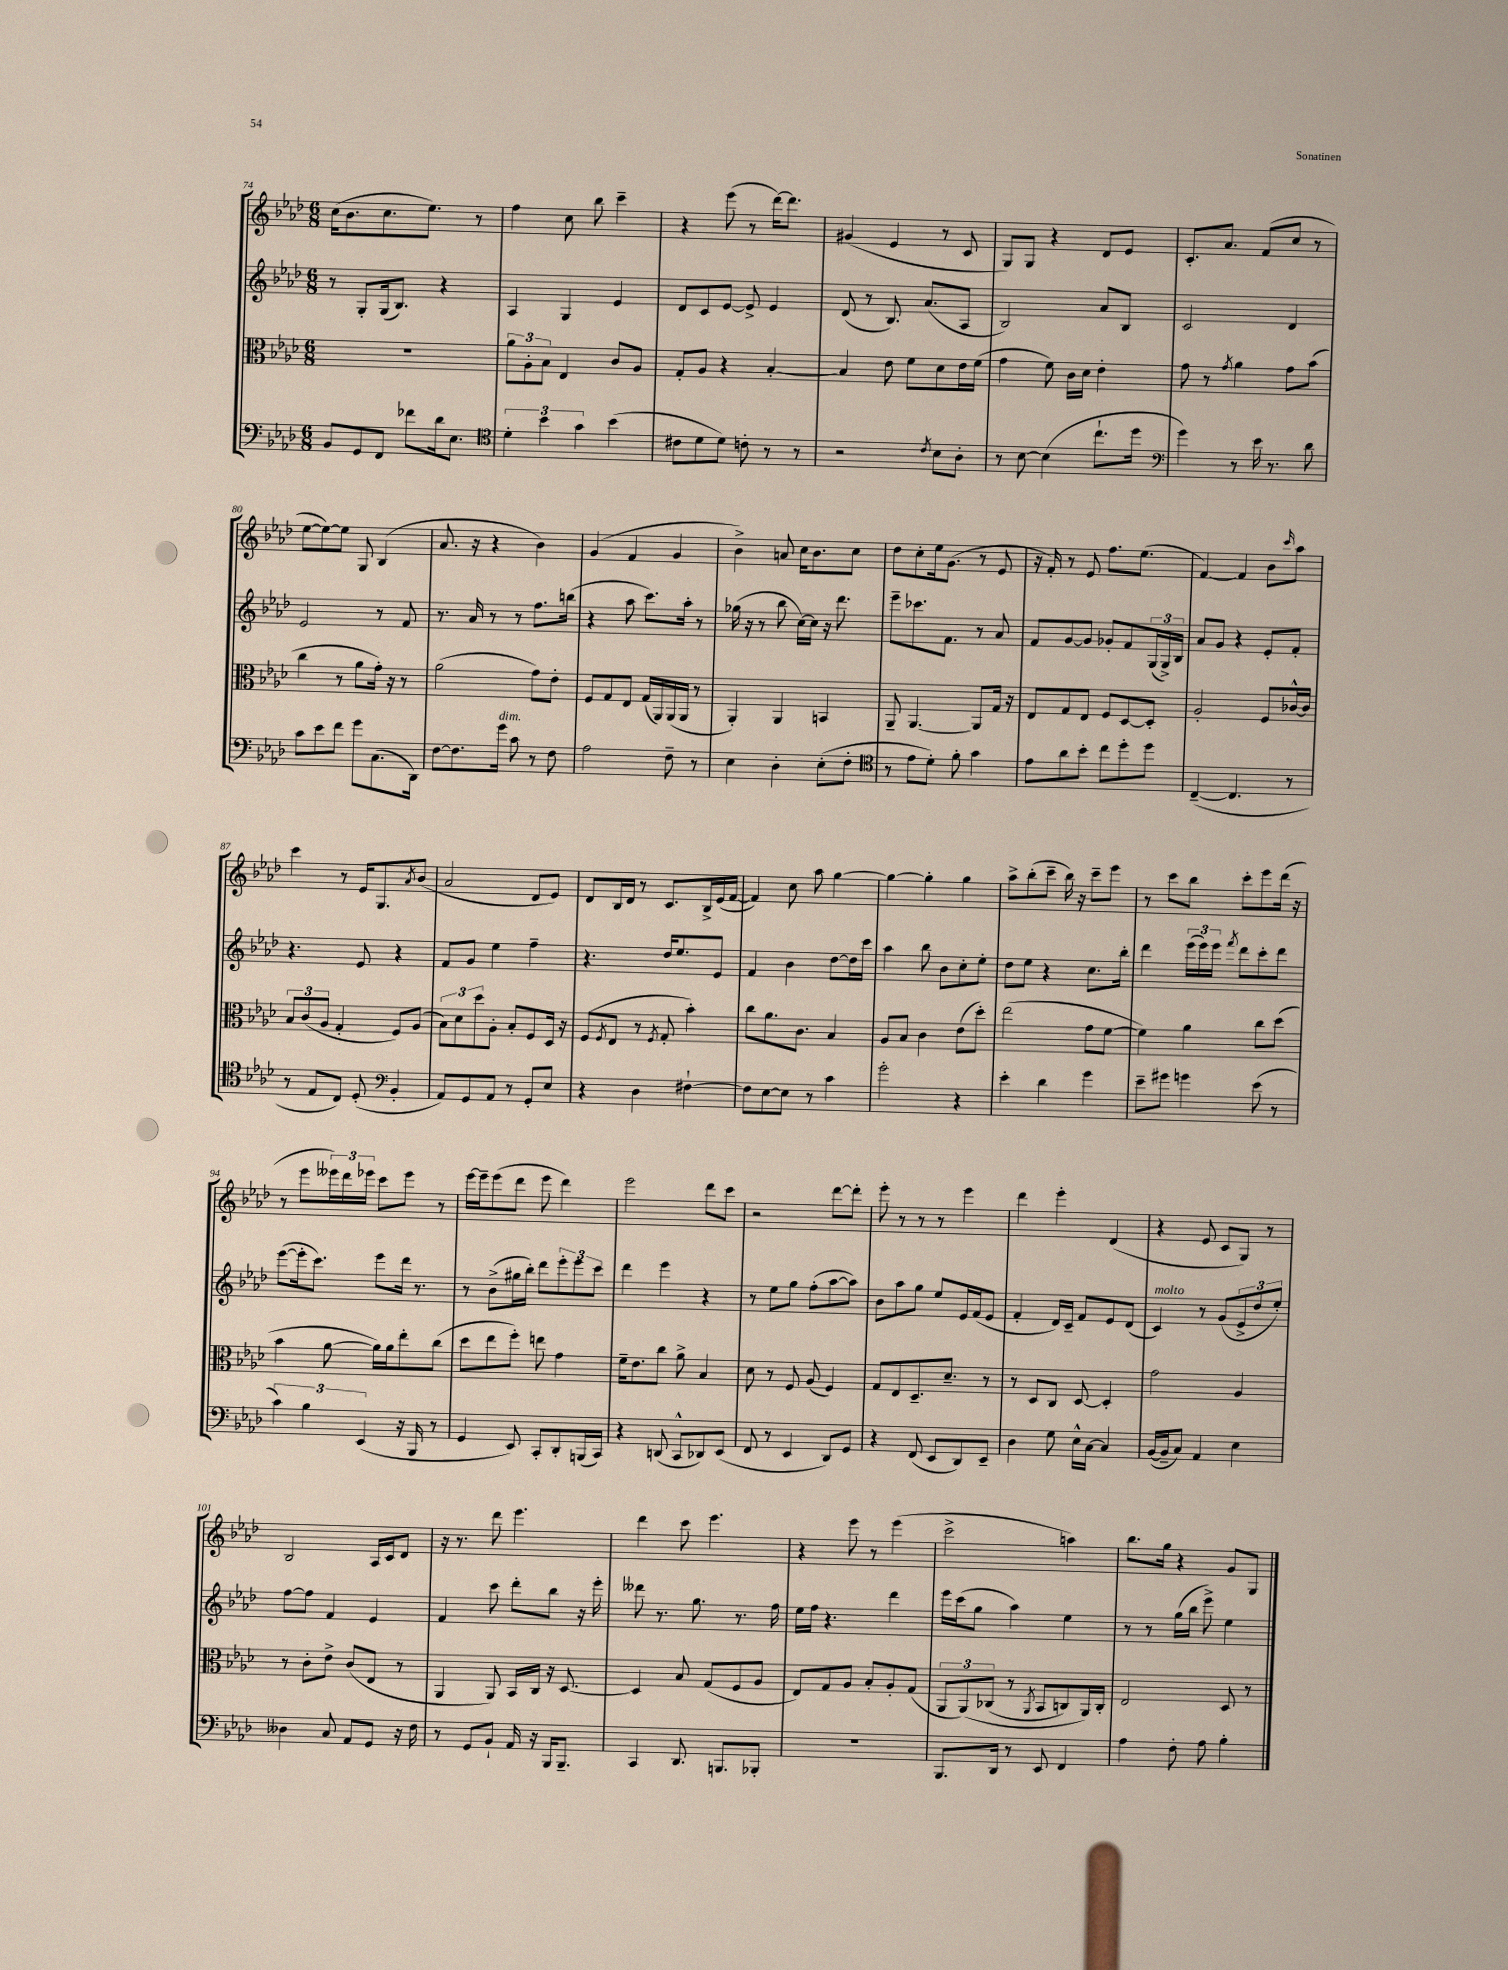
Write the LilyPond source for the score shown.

<<
\new StaffGroup <<
\new Staff = "s0" {
    \clef treble \key aes \major \numericTimeSignature \time 6/8
    c''16( bes'8. c''8. ees''8.) r8 |
    f''4 c''8 bes''8 c'''4-- |
    r4 ees'''8( r8 des'''16~) des'''8. |
    gis'4( ees'4 r8 c'8 |
    g8) g8 r4 des'8 ees'8 |
    c'8.-. aes'8. f'8( c''8 r8 |
    ees''8~ ees''8~) ees''8 g8 bes4( |
    aes'8. r16 r4 bes'4) |
    g'4( f'4 g'4 |
    bes'4->) a'8 c''16 bes'8. c''8 |
    des''8 c''8-. ees''16 g'8.( r8 ees'8 |
    r16 f'16-.) r8 ees'8 f''8. ees''8.( |
    f'4~) f'4 bes'8 \grace { c'''16 } aes''8 |
    c'''4 r8 ees'16 g8. \acciaccatura { aes'8 } bes'8( |
    aes'2 des'8 ees'8) |
    des'8 bes16 des'16 r8 c'8. bes16-> ees'16( f'16~ |
    f'4) c''8 aes''8 g''4~ |
    g''4~ g''4-. g''4 |
    aes''8-> bes''8-.( c'''8-- bes''16) r16 c'''8-- ees'''8 |
    r8 c'''8 bes''8 c'''8-. ees'''8 des'''16( r16 |
    r8 ees'''8 \tuplet 3/2 { eeses'''16) des'''16 ees'''16 } c'''8 ees'''8 r8 |
    ees'''16~ ees'''16-- ees'''8( des'''8 ees'''8 des'''4) |
    ees'''2 des'''8 c'''8 |
    r2 des'''8~ des'''8-. |
    ees'''8-. r8 r8 r8 ees'''4 |
    des'''4 ees'''4-. des'4( |
    r4 ees'8 c'8 g8) r8 |
    bes2 aes16 c'16 des'8 |
    r16 r8. des'''8 ees'''4. |
    des'''4 c'''8 ees'''4. |
    r4 ees'''8 r8 ees'''4( |
    c'''2-> a''4) |
    bes''8. g''16 r4 g'8 g8 \bar "|." |
}
\new Staff = "s1" {
    \clef treble \key aes \major \numericTimeSignature \time 6/8
    r8 g8-. g16( bes8.) r4 |
    aes4 g4 ees'4 |
    des'8 c'8 ees'8~ ees'8-> ees'4 |
    des'8( r8 bes8.) aes'8.( aes8 |
    bes2) aes'8 bes8 |
    c'2 des'4 |
    ees'2 r8 f'8 |
    r8. aes'16 r8 r8 f''8. b''16( |
    r4 aes''8 c'''8.) aes''16-. r8 |
    ges''16( r16 r8 bes''8 c''16~) c''16 r16 des'''8. |
    ees'''8-- ces'''8. f'8. r8 aes'8 |
    f'8 g'8~ g'8 ges'8-. f'8 \tuplet 3/2 { g16( g16->) bes16 } |
    aes'8 g'8 r4 ees'8-. f'8-. |
    r4. ees'8 r4 |
    f'8 g'8 ees''4 f''4-- |
    r4. des''16 ees''8. ees'8 |
    f'4 bes'4 des''8~ des''16 c'''16 |
    aes''4 bes''8 bes'8 c''8-. ees''8-. |
    des''8 ees''8 r4 c''8. bes''16-. |
    des'''4 \tuplet 3/2 { ees'''16( ees'''16) ees'''16 } \acciaccatura { f'''8 } des'''8 c'''8-. des'''8 |
    ees'''8~( ees'''16-. c'''8.) ees'''8 des'''16 r8. |
    r8 bes'8->( gis''16 bes''16-.) des'''8 \tuplet 3/2 { ees'''8-. ees'''8 c'''8 } |
    des'''4 ees'''4 r4 |
    r8 ees''8 g''8 f''8-.( aes''8~ aes''8) |
    bes'8 aes''8 g''8 ees''8 ees'16 f'16( ees'8 |
    f'4-. des'16) c'16-- f'8 ees'8 des'8( |
    c'4^\markup { \italic "molto" }) r8 g'8( \tuplet 3/2 { ees'8-> des''8 ees''8-.) } |
    f''8~ f''8 f'4 ees'4 |
    f'4 c'''8 des'''8-. bes''8 r16 ees'''16-. |
    deses'''8 r8. g''8. r8. f''16 |
    ees''16 f''16 r4. des'''4 |
    ees'''16 c'''16( g''8 aes''4) ees''4 |
    r8 r8 g''16( bes''16 ees'''8->) ees''4 \bar "|." |
}
\new Staff = "s2" {
    \clef alto \key aes \major \numericTimeSignature \time 6/8
    R2. |
    \tuplet 3/2 { aes'8 aes8-. bes8 } ees4 c'8 aes8 |
    g8-. aes8 r4 bes4~-. |
    bes4 ees'8 f'8 des'8 ees'16 f'16( |
    g'4 f'8) c'16 des'16 ees'4-. |
    g'8 r8 \acciaccatura { g'8 } aes'4 g'8 bes'8( |
    c''4 r8 aes'8 g'16-.) r16 r8 |
    aes'2( g'8) ees'8-. |
    f8 g8 ees8 g16( aes,16) aes,16( aes,16 r8 |
    aes,4-.) aes,4 b,4 |
    aes,8-- aes,4.~ aes,8 g16 r16 |
    ees8 g8 ees8 f8 des8~ des8-. |
    aes2-. f8 ces'16~-^ ces'16 |
    \tuplet 3/2 { bes8 c'8( aes8 } g4-. f8) aes8( |
    \tuplet 3/2 { bes8) des'8 des''8 } aes8-. bes8-. f8 des16 r16 |
    f8( \acciaccatura { f8 } ees8 r8 \acciaccatura { f8 } g8-. bes'4-.) |
    c''8 aes'8. c'8. bes4 |
    aes8 bes8 c'4 ees'8( des''8-.) |
    ees''2( g'8 f'8~ |
    f'4) aes'4 c''8 des''8( |
    bes'4 aes'8~ aes'16) aes'16 ees''8-. c''8( |
    des''8 ees''8 f''8-.) e''8 g'4 |
    f'16-- ees'8. c''8 aes'8-> bes4 |
    des'8 r8 f8 aes8( f4) |
    g8 ees8 des8.-- des'8.-- r8 |
    r8 des8 c8 des8~ des4-. |
    g'2 aes4 |
    r8 c'8-. ees'8-> c'8( ees8 r8 |
    aes,4 aes,8) bes,16 c16 r16 des8.~ |
    des4 bes8 g8( f8 aes8 |
    ees8) g8 aes8 bes8-. aes8-. g8( |
    \tuplet 3/2 { aes,8 aes,8)\( ces8( } r8 \acciaccatura { aes,8 } bes,8 c8) aes,16\) c16-. |
    ees2 des8 r8 \bar "|." |
}
\new Staff = "s3" {
    \clef bass \key aes \major \numericTimeSignature \time 6/8
    bes,8 g,8 f,8 fes'8 des'16 ees8. |
    \clef tenor \tuplet 3/2 { des'4-. bes'4 g'4 } bes'4( |
    cis'8 des'8 des'8) c'8-. r8 r8 |
    r2 \acciaccatura { c'8 } bes8 aes8-. |
    r8 bes8~ bes4( c''8.-! des''16 |
    \clef bass g'4) r8 ees'16 r8. des'8 |
    c'8 ees'8 f'8 g'8 c8.( des,16) |
    f8~ f8. g'16^\markup { \italic "dim." } c'8 r8 f8 |
    aes2 f8-- r8 |
    ees4 des4-. ees8-.( f8-. |
    \clef tenor r8 ees'8 des'8-.) f'8-. g'4 |
    ees'8 aes'8 bes'8-. c''8 des''8-. des''8 |
    c4~--( c4. r8 |
    r8 ees8 c8) des8-.( \clef bass bes,4-. |
    aes,8) g,8 aes,8 r8 g,8-. ees8 |
    r4 des4 fis4~-! |
    fis8 ees8~ ees8 r8 c'4 |
    g'2-. r4 |
    ees'4-. des'4 g'4 |
    ees'8-- gis'8 g'4 ees'8( r8 |
    \tuplet 3/2 { c'4) bes4 ees,4( } r16 bes,,16 r8 |
    g,4 ees,8) c,8-. des,8-. b,,16( c,16) |
    r4 d,8( c,8-^ des,8) ees,8( |
    f,8 r8 ees,4 des,8) g,8 |
    r4 f,8( ees,8 des,8) ees,8-- |
    des4 g8 ees16-^ c16~ c4 |
    bes,16~( bes,16-- c8) aes,4 ees4 |
    deses4 c8 aes,8 g,8 r16 f16 |
    r8 g,8 bes,8-! aes,16 r16 bes,,16 bes,,8.-- |
    c,4 des,8. b,,8. bes,,8-. |
    R2. |
    bes,,8. des,16 r8 ees,8 f,4 |
    aes4 f8-. aes8 bes4-. \bar "|." |
}
>>
>>
\layout { \context { \Score currentBarNumber = #74 } }
